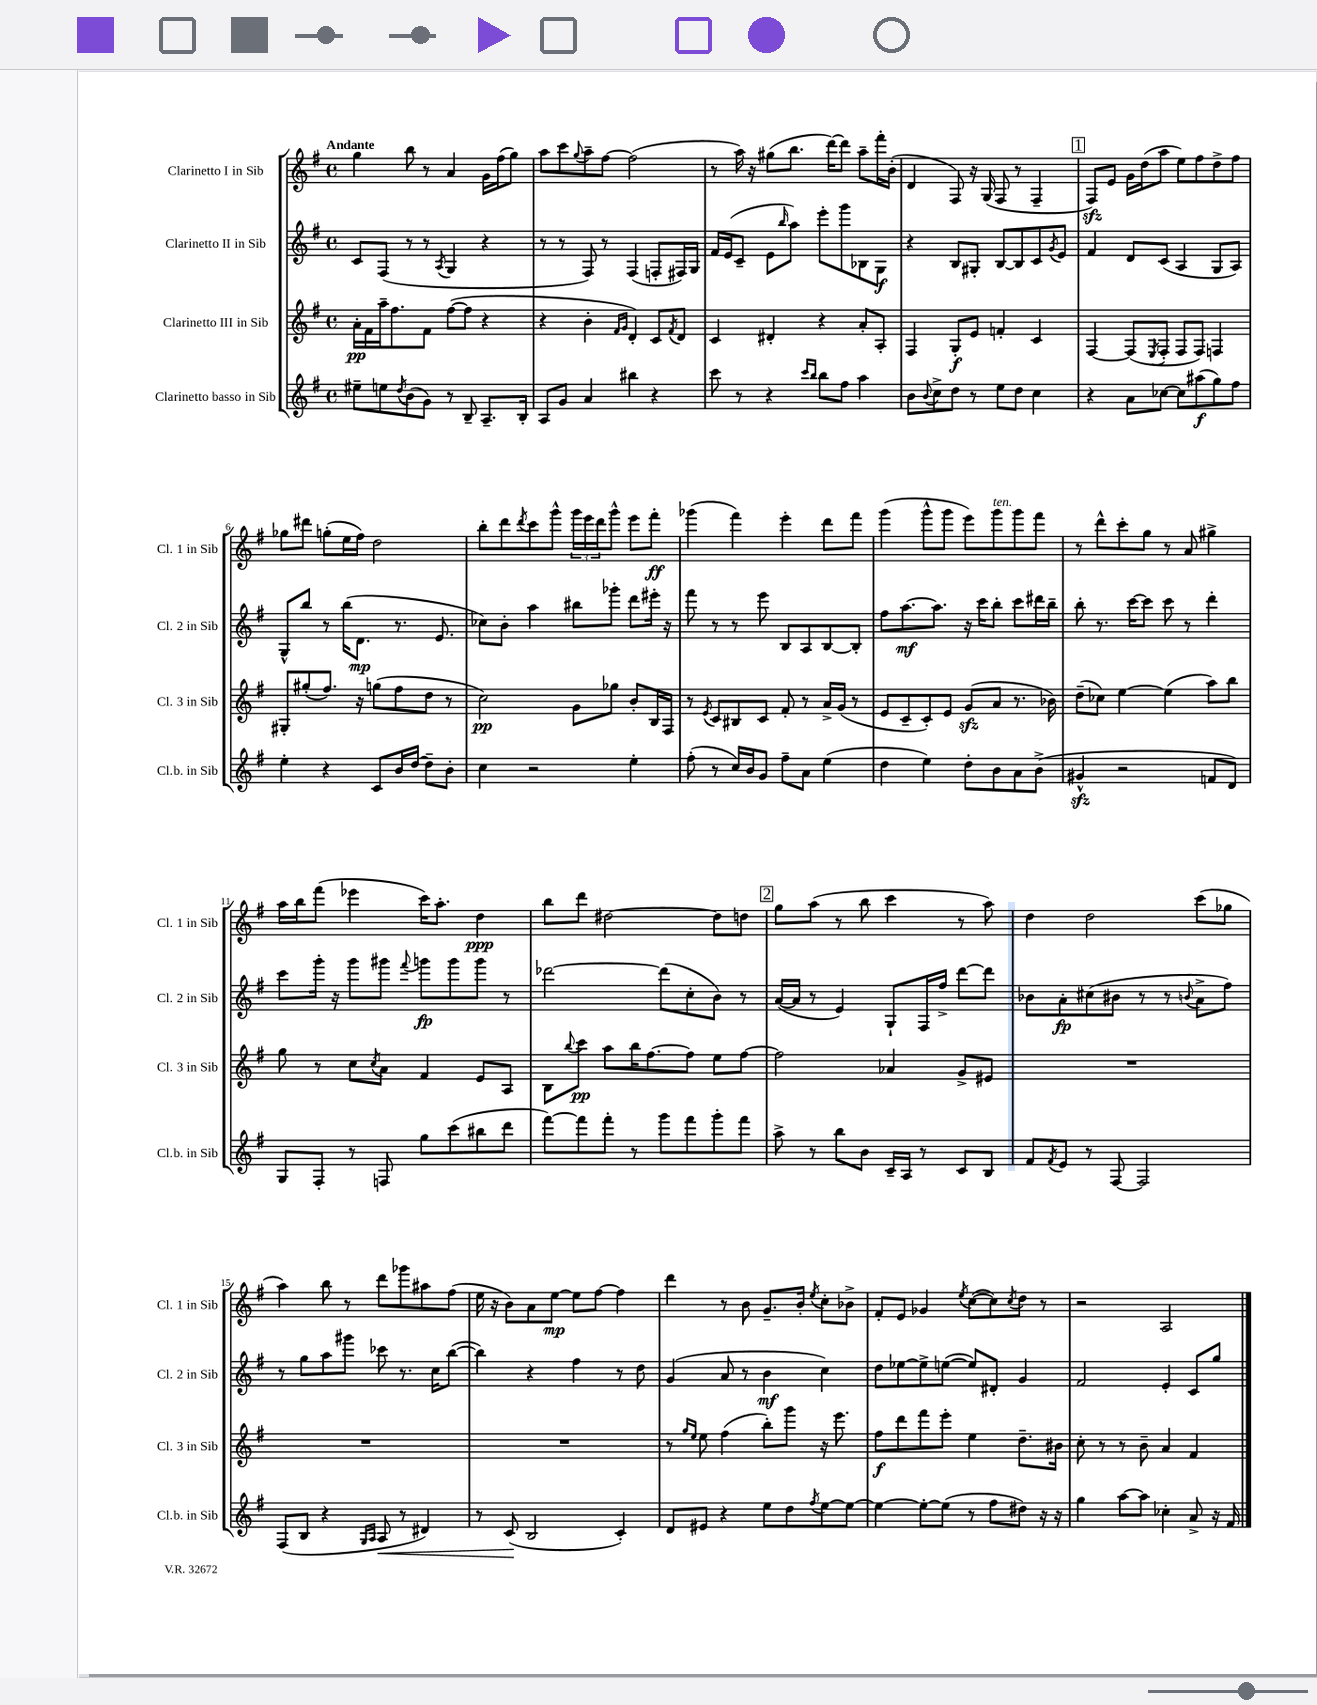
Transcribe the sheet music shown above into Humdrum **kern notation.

**kern	**kern	**kern	**kern
*staff4	*staff3	*staff2	*staff1
*clefG2	*clefG2	*clefG2	*clefG2
*k[f#]	*k[f#]	*k[f#]	*k[f#]
*M4/4	*M4/4	*M4/4	*M4/4
*met(c)	*met(c)	*met(c)	*met(c)
8ee#~	16a'	8c	4gg
.	16f#	.	.
8ee	16aa~	(8F#	.
.	8.ff#	.	.
8qdd	.	.	.
(8b	.	8r	8bb
8g)	8f#	8r	8r
.	.	8qA	.
8r	([8ff#	4G	4a
8B~	8ff#]	.	.
8.A~	4r	4r	16g
.	.	.	(16ff#
.	.	.	8gg)
16B'	.	.	.
=	=	=	=
8A	4r	8r	8aa
8g	.	8r	8ccc
.	.	.	8qqgg
4a	4b'	8F#)	8aa~
.	.	8r	[8ff#
.	16qqf#	.	.
.	16qqg	.	.
4bb#	4d')	(4F#	(2ff#]
4r	8c	8F'	.
.	8qf#	.	.
.	8d	16F#)	.
.	.	16G	.
=	=	=	=
8ccc	4c	16f#	8r
.	.	(16e	.
8r	.	8c~	16aa)
.	.	.	16r
4r	4d#'	8e	(8gg#
.	.	16qqbb	.
.	.	8aa)	8.bb
16qqccc	.	.	.
16qqbb	.	.	.
8bb	4r	8eee'	.
.	.	.	[16ddd)
8ff#	.	8ggg	8ddd]
4aa	8a'	8B-	8aa~
.	8A'	8G	16fff#'
.	.	.	(16b'
=	=	=	=
8b	4F#	4r	4d
8qqb	.	.	.
8cc^	.	.	.
8dd	8G'	8B	8F#)
8r	8e	8G#'	16r
.	.	.	(16G
8ee	4f'	[8B	8F#
8dd	.	8B]	8r
4cc	4c	8c	4F#~
.	.	8qg	.
.	.	8e	.
=	=	=	=
4r	[4F#	4f#	8F#)
.	.	.	8e
8a	(8F#]	8d	16g
.	.	.	(16dd
.	8qE	.	.
[8cc-	8F#'	(8c	8aa
8cc-]	8F#	4A	8ee)
(8aa#	8F#)	.	8ff#
8gg)	4F	8G	8dd^
8ff#	.	8A)	8ff#
=	=	=	=
4ee'	8G#'	8G^^	8gg-
.	(8gg#'	8bb	8ddd#
4r	8.ff#)	8r	(8gg'
.	.	(16bb	16ee
.	16r	8.d	16ff#)
8c	(8gg	.	2dd
16b	8ff#	8.r	.
[16dd	.	.	.
8dd~]	8dd	.	.
.	.	8.e	.
8b'	8r	.	.
=	=	=	=
4cc	2cc)	8cc-)	8bb'
.	.	8b'	8ddd
.	.	.	8qddd
2r	.	4aa	8ccc
.	.	.	8ggg^^
.	8g	8bb#	24ggg
.	.	.	24eee
.	.	.	24ddd
.	8gg-	8ggg-'	8ggg^^
4ee'	8b'	8ddd	8eee
.	16B	16eee#'	8fff#'
.	16F#	16r	.
=	=	=	=
(8ff#'	8r	8fff#	(4ggg-
.	8qe	.	.
8r	8c	8r	.
16cc)	8B#	8r	4fff#)
16b	.	.	.
8g	8c	8eee	.
8ff#~	8f#'	8B	4eee'
8a	8r	8A	.
(4ee	16a^	[8B	8ddd
.	(16g	.	.
.	8r	8B']	8fff#
=	=	=	=
4dd	8e	8ff#	(4ggg
.	8c~	[8.aa	.
4ee)	8c')	.	8ggg^^
.	.	8.aa]	.
.	8e	.	8ggg
8dd'	(8g	16r	8eee)
.	.	16ccc	.
8b	8a	8bb'	8ggg
8a	8.r	8ccc	8ggg
(8b^	.	16ddd#	8fff#
.	16b-)	16bb~	.
=	=	=	=
4g#^^	(8dd~	8bb'	8r
.	8cc-)	8.r	8ddd^^
2r	[4ee	.	8ccc'
.	.	[16ccc	.
.	.	8ccc]	8gg
.	(4ee]	8ccc	8r
.	.	8r	8a
8f	8aa)	4ddd'	4gg#^
8d)	8bb	.	.
=	=	=	=
8G	8gg	8ccc	16aa
.	.	.	16bb
8F#'	8r	16ggg'	(8fff#
.	.	16r	.
8r	8cc	8ggg	4eee-
.	8qcc	.	.
8F	8a	8ggg#	.
.	.	8qqfff#	.
8gg	4f#	8ggg	16ccc)
.	.	.	8.aa'
(8ccc	.	8ggg	.
8bb#	8e	8ggg	4dd
8ddd	8A	8r	.
=	=	=	=
[8fff#)	8B	[2ddd-	8bb
.	8qqbb	.	.
8fff#]	8ccc	.	8ddd
8fff#'	8aa	.	[2dd#
8r	16bb	.	.
.	[8.ff#	.	.
8ggg	.	(8ddd-]	.
8fff#	8ff#]	8cc'	.
8ggg'	8ee	8b)	8dd#]
8fff#	[8ff#	8r	8dd
=	=	=	=
8aa^	2ff#]	([16a	8gg
.	.	16a]	.
8r	.	8r	(8aa
8bb	.	4e)	8r
8b	.	.	8bb
16c~	4a-	8G`	4ccc
16A	.	.	.
8r	.	16F#	.
.	.	16ff#^	.
8c	8g^	[8ddd	8r
8B	8e#	8ddd]	8aa)
=	=	=	=
8f#	1r	8b-	4dd
8qf#	.	.	.
8e	.	8a'	.
8r	.	(8cc#	2dd
[8F#	.	8b#	.
2F#]	.	8r	.
.	.	8r	.
.	.	8qqb	.
.	.	8a^	(8ccc
.	.	8ff#)	8gg-
=	=	=	=
(8F#	1r	8r	4aa)
8B	.	8gg	.
4r	.	8aa	8bb
.	.	8ggg#	8r
16qqG	.	.	.
16qqA	.	.	.
8A	.	8ccc-	8ddd
8r	.	8.r	8ggg-
4d#)	.	.	8aa#
.	.	16cc	.
.	.	([8bb	(8ff#
=	=	=	=
8r	1r	4bb])	16ee
.	.	.	16r
(8c	.	.	8b)
2B	.	4r	8a
.	.	.	[8ee
.	.	4ff#	8ee]
.	.	.	[8ff#
4c')	.	8r	4ff#]
.	.	8dd	.
=	=	=	=
8d	8r	(4g	4ddd
.	16qqgg	.	.
.	16qqee	.	.
8e#	8ee	.	.
4r	(4ff#	8a	8r
.	.	8r	8b
8ee	8bb')	4b	8.g~
8dd	8ggg	.	.
.	.	.	16b'
8qff#	.	.	8qee
[8ee	16r	4cc)	8cc'
.	8.eee	.	.
8ee_	.	.	8b-^
=	=	=	=
4ee_	8ff#	8dd	8f#'
.	8ddd	[8ee-	8e
8ee'_	8fff#	8ee-^]	4g-
(8ee]	8eee'	([8ee	.
.	.	.	8qee
8r	4ee	8ee])	([8cc
8ff#	.	8d#'	8cc])
.	.	.	8qcc
8dd#)	8.dd~	4g	8dd
16r	.	.	8r
16r	16b#	.	.
=	=	=	=
4gg	8cc'	2f#	2r
.	8r	.	.
[8aa	8r	.	.
8aa]	8b~	.	.
4cc-'	4a	4e'	2A
8a^	4f#	8c	.
16r	.	8gg	.
16f#	.	.	.
==	==	==	==
*-	*-	*-	*-
